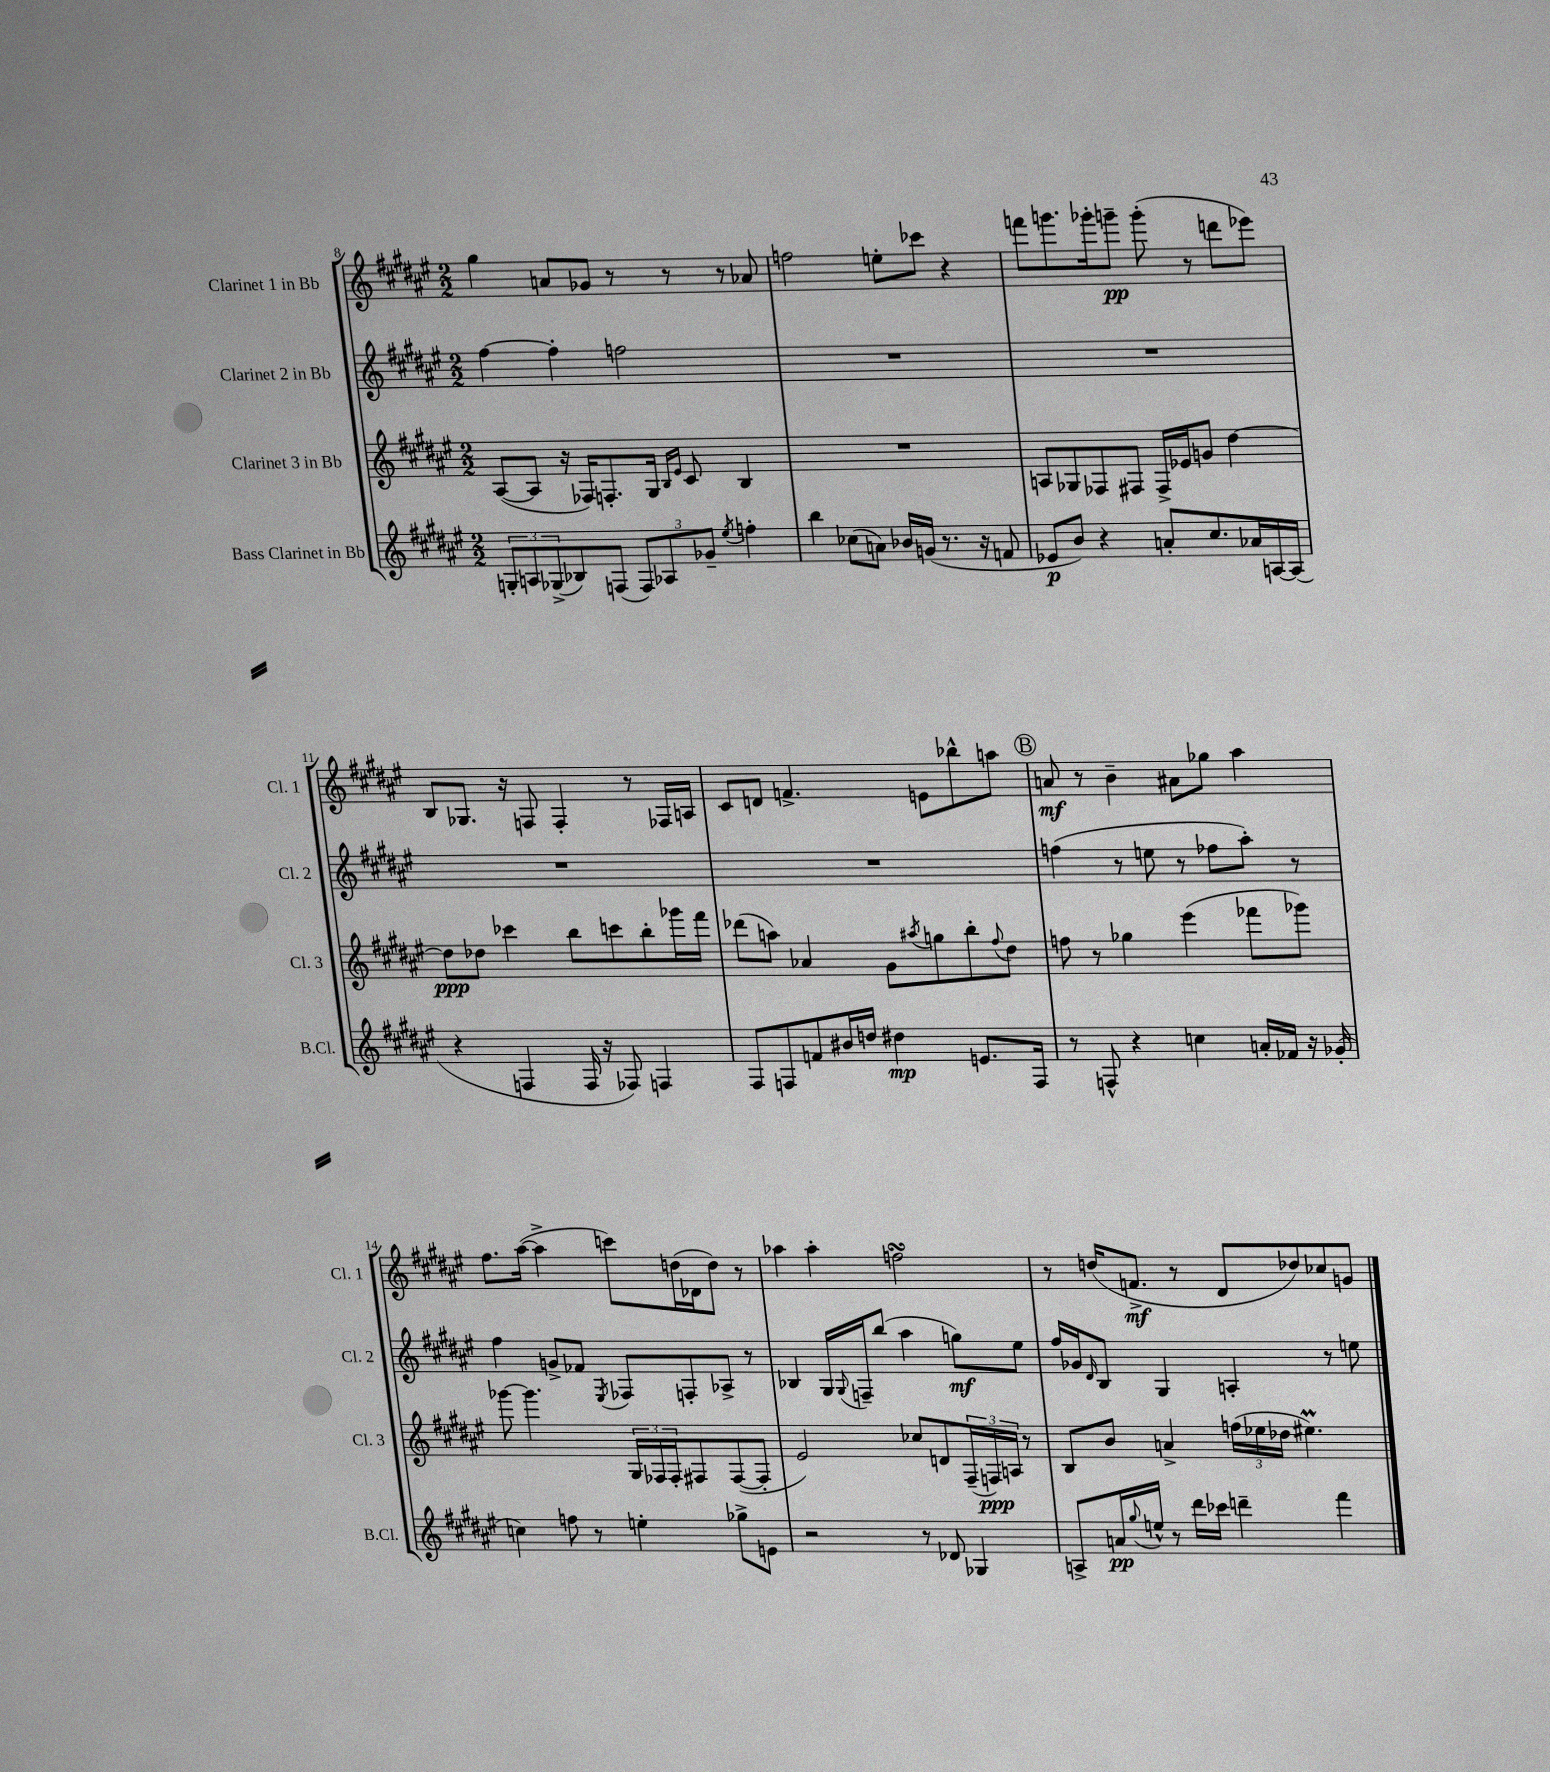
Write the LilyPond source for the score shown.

<<
\new StaffGroup <<
\new Staff = "s0" \with { instrumentName = "Clarinet 1 in Bb" shortInstrumentName = "Cl. 1" } {
    \clef treble \key fis \major \numericTimeSignature \time 2/2
    gis''4 a'8 ges'8 r8 r8 r8 aes'8 |
    f''2 e''8-. ces'''8 r4 |
    f'''8 g'''8. ges'''16-. g'''8--\pp g'''8-.( r8 d'''8 ees'''8) |
    b8 ges8. r16 f8 f4-. r8 fes16 a16 |
    cis'8 d'8 f'4.-> e'8 bes''8-^ a''8 |
    \mark \markup { \circle "B" } a'8\mf r8 b'4-- ais'8 ges''8 ais''4 |
    fis''8. ais''16~( ais''4-> c'''8) d''16( des'16 d''8) r8 |
    aes''4 aes''4-. f''2\turn |
    r8 d''16( f'8.->\mf r8 dis'8 des''8) ces''8 g'8 \bar "|." |
}
\new Staff = "s1" \with { instrumentName = "Clarinet 2 in Bb" shortInstrumentName = "Cl. 2" } {
    \clef treble \key fis \major \numericTimeSignature \time 2/2
    fis''4~ fis''4-. f''2 |
    R1 |
    R1 |
    R1 |
    R1 |
    \mark \markup { \circle "B" } f''4( r8 e''8 r8 fes''8 ais''8-.) r8 |
    fis''4 g'8-> fes'8 \acciaccatura { eis8 } fes8 f8-. aes8-> r8 |
    bes4 gis16 \appoggiatura { gis8 } f16-- b''8( ais''4 g''8\mf) eis''8 |
    fis''16 ges'16 \grace { dis'16 } b8 gis4 a4-. r8 e''8 \bar "|." |
}
\new Staff = "s2" \with { instrumentName = "Clarinet 3 in Bb" shortInstrumentName = "Cl. 3" } {
    \clef treble \key fis \major \numericTimeSignature \time 2/2
    ais8~( ais8 r16 fes16) f8.-. gis16 \grace { b16 eis'16 } cis'8 b4 |
    R1 |
    a8 ges8 fes8 fis8 fis16-> ees'16 g'8 dis''4~ |
    dis''8\ppp des''8 ces'''4 b''8 c'''8 b''8-. ges'''16 fis'''16 |
    des'''8( a''8) aes'4 gis'8 \acciaccatura { ais''8 } g''8 b''8-. \appoggiatura { fis''8 } dis''8 |
    \mark \markup { \circle "B" } f''8 r8 ges''4 eis'''4( fes'''8 ges'''8) |
    ges'''8~ ges'''4. \tuplet 3/2 { gis16 fes16 fes16-. } fis8 fis8~( fis8-. |
    eis'2) ces''8 d'8 \tuplet 3/2 { fis16--( f16\ppp) a16 } r8 |
    b8 b'8 a'4-> \tuplet 3/2 { f''16( ees''16 des''16 } eis''4.\prall) \bar "|." |
}
\new Staff = "s3" \with { instrumentName = "Bass Clarinet in Bb" shortInstrumentName = "B.Cl." } {
    \clef treble \key fis \major \numericTimeSignature \time 2/2
    \tuplet 3/2 { g8-. a8 ges8->( } bes8) f8( \tuplet 3/2 { f8) aes8 ges'8-- } \acciaccatura { eis''8 } f''4-. |
    b''4 ces''8( a'8) bes'16 g'16( r8. r16 f'8 |
    ees'8\p b'8) r4 a'8-. cis''8. aes'16 a16~ a16( |
    r4 f4 f16 r16 fes8) f4 |
    fis8 f8 f'8 bis'16 d''16 dis''4\mp e'8. f16 |
    \mark \markup { \circle "B" } r8 f8-^ r4 c''4 a'16-. fes'16 r16 ges'16-.( |
    c''4) f''8 r8 e''4-. ges''8-> e'8 |
    r2 r8 des'8 ges4 |
    a8-> a'16\pp \appoggiatura { gis''8 } e''16-^ r8 dis'''16 ces'''16 d'''4-- fis'''4 \bar "|." |
}
>>
>>
\layout { \context { \Score currentBarNumber = #8 } }
